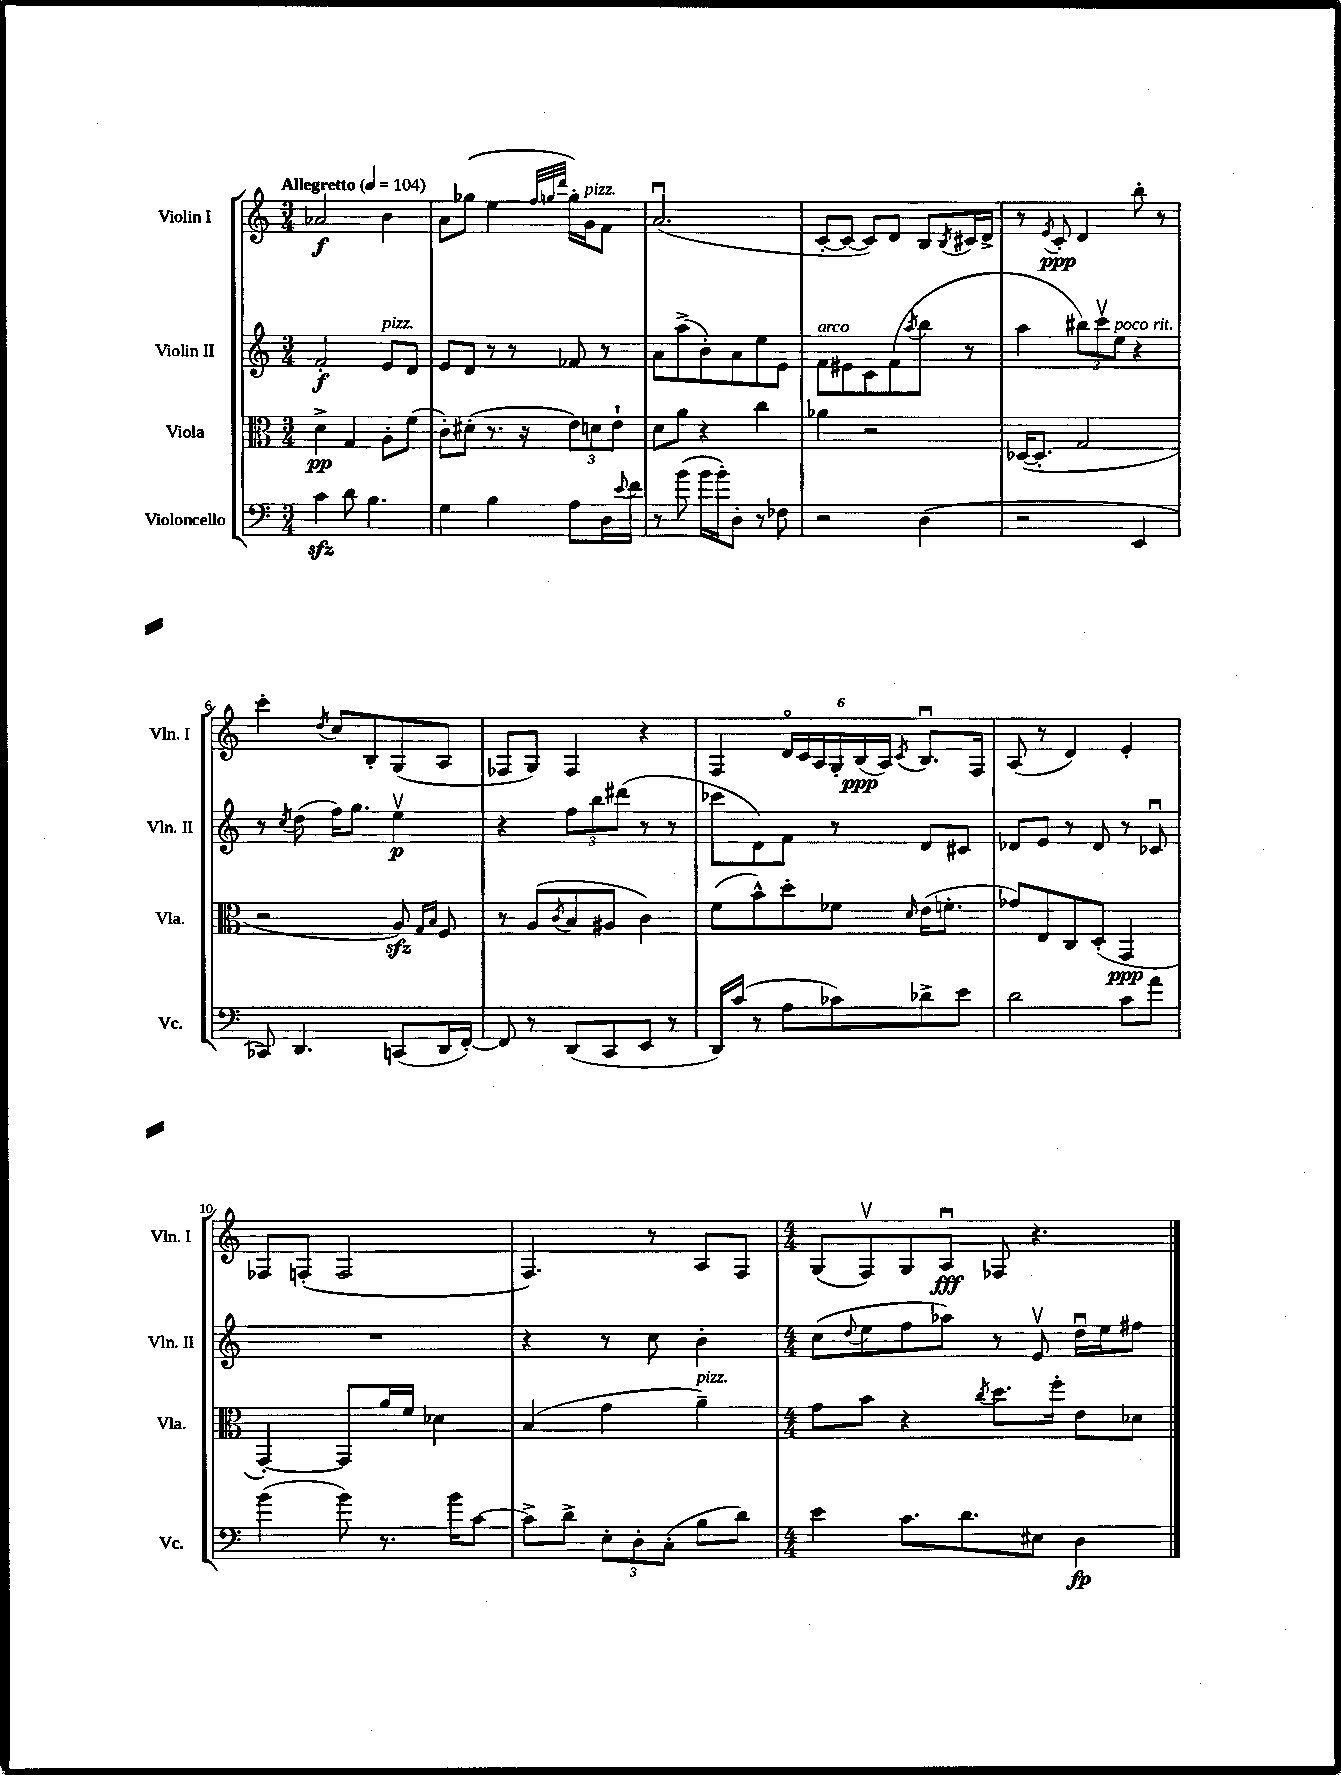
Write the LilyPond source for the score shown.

<<
\new StaffGroup <<
\new Staff = "s0" \with { instrumentName = "Violin I" shortInstrumentName = "Vln. I" } {
    \clef treble \key c \major \numericTimeSignature \time 3/4 \tempo "Allegretto" 4 = 104
    aes'2\f b'4 |
    a'8 ges''8( e''4 \grace { f''32 g''32 d'''32 } g''16-.) g'16^\markup { \italic "pizz." } f'8 |
    a'2.\downbow( |
    c'8~-. c'8~ c'8) d'8 b8 \acciaccatura { b8 } cis'16 d'16-> |
    r8 \acciaccatura { e'8 } c'8-.\ppp d'4 b''8-. r8 |
    c'''4-. \acciaccatura { d''8 } c''8 b8-. g8( a8 |
    fes8 g8) fes4 r4 |
    f4 \tuplet 6/4 { d'16\flageolet c'16 a16 g16-. b16\ppp( a16) } \acciaccatura { c'8 } b8.\downbow f16 |
    a8( r8 d'4) e'4-. |
    fes8 f8-.( f2 |
    f4.) r8 a8 f8 |
    \numericTimeSignature \time 4/4 g8( f8\upbow) g8 a8\downbow\fff fes8 r4. \bar "|." |
}
\new Staff = "s1" \with { instrumentName = "Violin II" shortInstrumentName = "Vln. II" } {
    \clef treble \key c \major \numericTimeSignature \time 3/4
    f'2-.\f e'8^\markup { \italic "pizz." } d'8 |
    e'8 d'8 r8 r8 fes'8 r8 |
    a'8 a''8->( b'8-.) a'8 e''8 e'8 |
    f'8^\markup { \italic "arco" } eis'8 c'8 f'8( \acciaccatura { a''8 } b''8 r8 |
    a''4 \tuplet 3/2 { bis''8) c'''8\upbow e''8^\markup { \italic "poco rit." } } r4 |
    r8 \acciaccatura { c''8 } d''8( f''16) g''8. e''4\upbow\p |
    r4 \tuplet 3/2 { f''8 b''8 dis'''8( } r8 r8 |
    ces'''8 d'8) f'8 r8 d'8 cis'8 |
    des'8 e'8 r8 des'8 r8 ces'8\downbow |
    R2. |
    r4 r8 c''8 b'4-. |
    \numericTimeSignature \time 4/4 c''8( \appoggiatura { d''8 } e''8 f''8 aes''8) r8 e'8\upbow d''16\downbow e''16 fis''8 \bar "|." |
}
\new Staff = "s2" \with { instrumentName = "Viola" shortInstrumentName = "Vla." } {
    \clef alto \key c \major \numericTimeSignature \time 3/4
    d'4->\pp g4 a8-. f'8( |
    c'8-.) dis'8-.( r8. r16 \tuplet 3/2 { e'8) d'8 e'8-! } |
    d'8 a'8 r4 c''4 |
    aes'4 r2 |
    des16~( des8.-. g2 |
    r2 a8\sfz) \grace { g16 b16 } f8 |
    r8 a8( \acciaccatura { c'8 } b8 ais8 c'4) |
    f'8( b'8-^) d''8-. fes'8 \grace { d'16 } e'16( f'8.-. |
    ges'8) e8 c8 d8-.( g,4\ppp |
    g,4~-.) g,8 a'16 f'16 des'4 |
    b4( g'4 a'4--^\markup { \italic "pizz." }) |
    \numericTimeSignature \time 4/4 g'8 b'8 r4 \acciaccatura { c''8 } d''8. f''16-. e'8 des'8 \bar "|." |
}
\new Staff = "s3" \with { instrumentName = "Violoncello" shortInstrumentName = "Vc." } {
    \clef bass \key c \major \numericTimeSignature \time 3/4
    c'4\sfz d'8 b4. |
    g4 b4 a8 d16 \appoggiatura { e'8 } f'16 |
    r8 b'8( b'16 b'16-.) d8-. r8 fes8 |
    r2 d4( |
    r2 e,4 |
    ces,8) d,4. c,8( d,16 f,16~-.) |
    f,8 r8 d,8( c,8 e,8 r8 |
    d,16) c'16( r8 a8 ces'8) des'8-> e'8 |
    d'2 c'8 a'8 |
    b'4( b'8) r8. b'16 c'8~ |
    c'8-> d'8-> \tuplet 3/2 { e8-. d8-. c8-.( } b8 d'8) |
    \numericTimeSignature \time 4/4 e'4 c'8. d'8. eis8 d4\fp \bar "|." |
}
>>
>>
